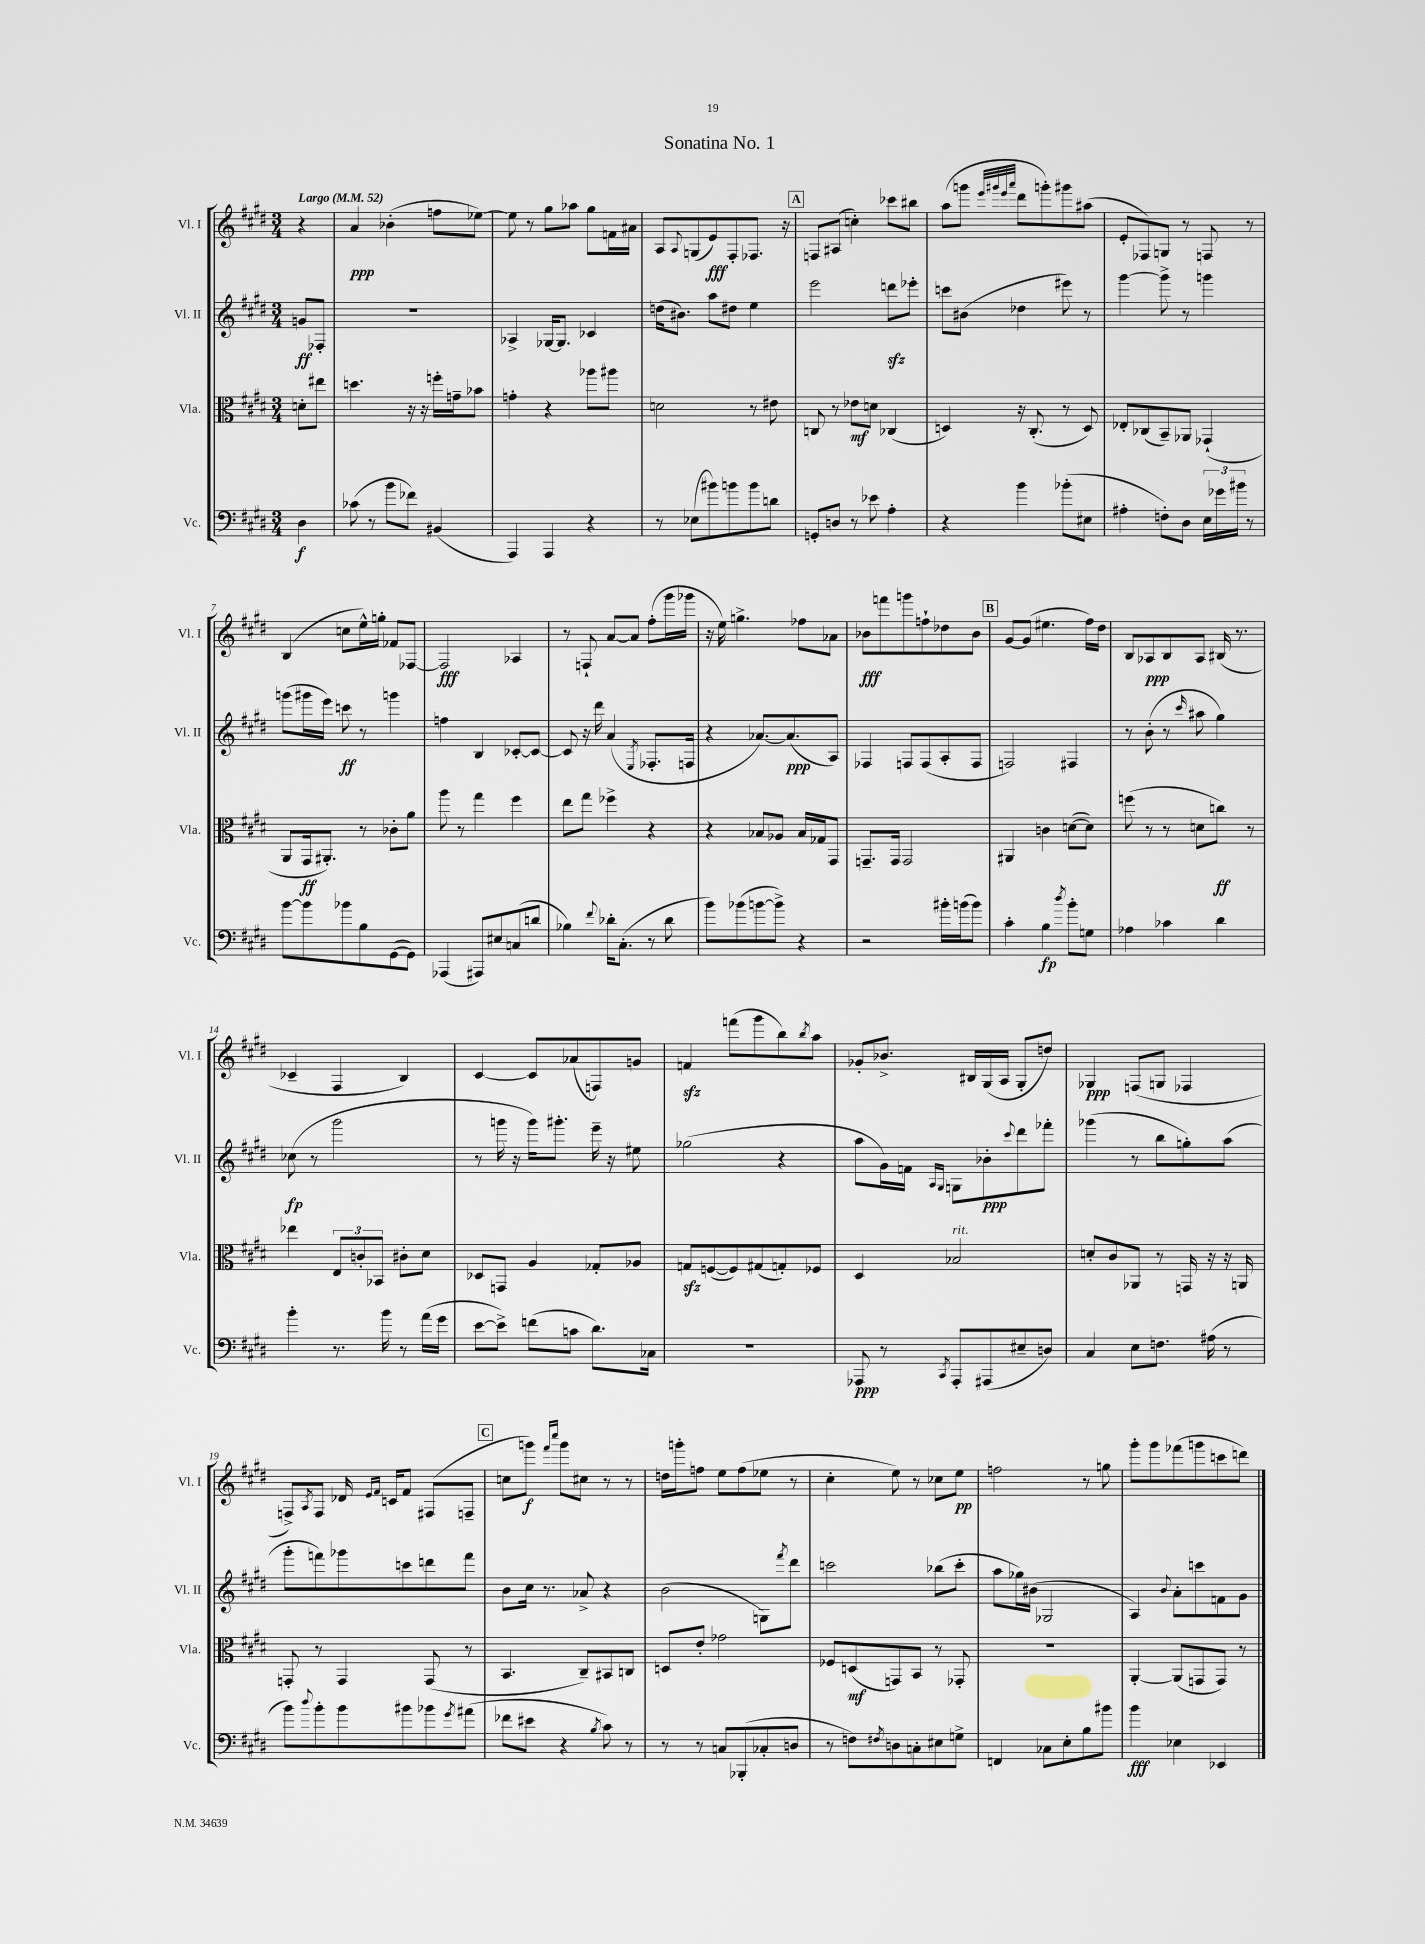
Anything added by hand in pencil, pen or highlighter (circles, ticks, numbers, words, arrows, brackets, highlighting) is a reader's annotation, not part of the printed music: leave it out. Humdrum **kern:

**kern	**kern	**kern	**kern
*staff4	*staff3	*staff2	*staff1
*clefF4	*clefC3	*clefG2	*clefG2
*k[f#c#g#d#]	*k[f#c#g#d#]	*k[f#c#g#d#]	*k[f#c#g#d#]
*M3/4	*M3/4	*M3/4	*M3/4
*MM52	*MM52	*MM52	*MM52
4D#\	8d'\L	8g/L	4r
.	8ee#\J	8F-'/J	.
=	=	=	=
(8c-\	4.dd\	2.r	4a/
8r	.	.	.
8b\L	.	.	(4b-'\
8f-\J)	16r	.	.
.	16r	.	.
(4BB#/	16ff'\LL	.	8ff\L
.	16g~\J	.	.
.	8b-\J	.	[8ee-\J)
=	=	=	=
4AAA/)	4g'\	4A-^/	8ee-\]
.	.	.	8r
4AAA/	4r	[16G-/LK	8gg#\L
.	.	8.G-/]J	.
.	.	.	8aa-\J
4r	8aa-\L	4c-/	8gg#\L
.	8aa#\J	.	16f\L
.	.	.	16a#\JJ
=	=	=	=
8r	2d\	(16dd\LK	8A/L
.	.	8.b#\J)	.
.	.	.	8qqA/
(8E-\L	.	.	(8G/
8b#\)	.	8aa\L	8e/)
8b\	.	8dd#\J	8F#'/
8b\	8r	4ee\	8.F-/J
8d\J	8e#\	.	.
.	.	.	16r
=	=	=	=
8GG'/L	8C/	2eee\	8F/L
8D/J	8r	.	(8A#/J
8r	8e-\L	.	4cc'\)
8e-\	8d\J	.	.
4A'\	(4C-/	8ddd\L	8ccc-\L
.	.	8eee-'\J	8bb#\J
=	=	=	=
4r	4D/)	8ccc\L	(8aa\L
.	.	(8b#\J	8ggg\J
.	.	.	32qqeee/LLL
.	.	.	32qqggg#/
.	.	.	32qqeee/
.	.	.	32qqaaa/JJJ
4b\	16r	4dd-\	8ddd#\L
.	(8.C#'/	.	.
.	.	.	8ggg'\)
(8b-'\L	8r	8eee#\)	8ggg#\
8E#\J	8D/)	8r	(8aa#\J
=	=	=	=
4A#'\	8E-'/L	[4ggg#\	8e'/L
.	(8C-/	.	8F-/)
8F'\L)	8BB~/)	8ggg#^\]	8G/J
8D#\J	8AA-/J	8r	8r
24E\LL	(4GG-`/	4ggg\	8F/
24g-\	.	.	.
24b#\JJ	.	.	.
8r	.	.	8r
=	=	=	=
[8b\L	8AA/L	(8ggg\L	(4B/
8b\]	16GG#/k	16ggg#\L	.
.	8.AA#'/J)	16eee\JJ)	.
8b-\	.	8ccc\	8cc\L
8B\	8r	8r	16ee^^\L)
.	.	.	16gg'\JJ
([8GG#\	8c-'\L	4ggg\	8f-/L
8GG#\]J)	8a\J	.	[8F-/J
=	=	=	=
(4AAA-/	8aa\	4ff\	2F-/]
.	8r	.	.
8AAA#/L)	4gg#\	4B/	.
8E#/	.	.	.
(8C/	4ff#\	[8c-'/L	4A-/
8d/J	.	8c-/_J	.
=	=	=	=
4B-\)	8ee\L	8c-/]	8r
.	8gg#\J	16r	8F`/
.	.	16ddd#\	.
8qqf#/	.	.	.
16d-'\LK	4ff-^\	(4a/	[8a/L
(8.C#'\J	.	.	.
.	.	.	8a/]J
.	.	8qE/	.
8r	4r	8.F-'/L	(8ff#'\L
8d-\	.	.	16ggg#\L
.	.	16F/Jk	16ggg-\JJ
=	=	=	=
8b\L)	4r	4r	16r
.	.	.	16ee\)
(8b-\	.	.	4.gg^\
[8b\	8B-/L	[8.a-/L)	.
8b^\]J)	8A-/J	.	.
.	.	(8.a-/]	.
4r	16B-/LL	.	8ff-\L
.	16G-/J	.	.
.	8GG#/J	8A/J)	8a-\J
=	=	=	=
2r	8.GG~/L	4F-/	8b-\L
.	.	.	8fff\
.	16GG/Jk	.	.
.	2GG/	8F/L	8ggg\
.	.	(8F/	8ff`\
16b#'\LL	.	8A'/	8dd-\
(16b\J	.	.	.
8b\J)	.	8F/J	8b-\J
=	=	=	=
4c#'\	4AA#/	2F/)	[8g#/L
.	.	.	(8g#/]J
4B\	4c\	.	4.ee#\
8qdd#/	.	.	.
8b'\L	([8d\L	4F#/	.
8G\J	8d\]J)	.	16ff#\LL)
.	.	.	16dd#\JJ
=	=	=	=
4A-\	(8ff\	8r	8B/L
.	8r	(8b'\	8A-/
4c-\	8r	8r	8B/
.	.	16qqccc#/	.
.	8d\L	8aa#\	8A-/J
4d#\	8cc\J)	4gg#\)	(16B#/
.	.	.	8.r
.	8r	.	.
=	=	=	=
4b'\	4ee-\	(8cc-\	4c-~/
.	.	8r	.
8.r	12E/L	2ggg#\	4F#/
.	12c'/	.	.
.	12BB-/J	.	.
16b\	.	.	.
8r	8c#'\L	.	4B/)
(16a\LL	8d#\J	.	.
16g#\JJ	.	.	.
=	=	=	=
[8e\L	8D-/L	8r	[4c#/
8e^\]J)	8GG/J	16ggg\	.
.	.	16r	.
(8f\L	4A/	16ggg\LK)	8c#/]L
.	.	8.ggg#'\J	.
8c\J	.	.	(8a-/
8.d#\L)	8G-'/L	16eee~\	8F/)
.	.	16r	.
.	8A-/J	8ee#\	8g/J
16C-\Jk	.	.	.
=	=	=	=
2.r	8G/L	(2gg-\	4f/
.	([8F/	.	.
.	8F/])	.	(8fff\L
.	(8G#/	.	8ggg#\
.	8G'/)	4r	8bb\)
.	.	.	8qbb/
.	8F-/J	.	8aa\J
=	=	=	=
8AAA-/	4D#/	8aa\L	8g-'/L
8r	.	16g#\L)	8.b-^/J
.	.	16f\JJ	.
.	.	16qqA/LL	.
8qCC#/	.	16qqG#/JJ	.
8AAA-'/L	2B-/	8G\L	.
.	.	.	16B#/LL
(8AAA#/	.	8b-'\	(16G#/
.	.	.	16A/JJ
.	.	8qqccc#/	.
8E#~/	.	8ddd#\	8G#'/L
8D/J)	.	8fff-'\J	8dd/J)
=	=	=	=
4C#/	8d'/L	(4ggg-\	4G-/
.	8c#/	.	.
8E\L	8AA-/J	8r	(8F/L
8.F\J	8r	8bb\L	8G/J
.	16GG/	8gg'\)	4F-/
(16A#\	16r	.	.
8r	16r	(8aa\J	.
.	16AA/	.	.
=	=	=	=
8b\L)	8GG'/	8ggg#'\L	8F^/L)
8qqdd#/	.	.	8qA/
8b'\	8r	8fff\)	8F/J
8b\	4GG/	8ggg-\	16d-/
.	.	.	16qqe/LL
.	.	.	16qqf#/JJ
.	.	.	16c/LK
8b#\	.	8ccc\	8f#/J
8b-\	(8GG/	8ddd\	(8F#/L
8qg#/	.	.	.
(8a#\J	8r	8fff\J	8F~/J
=	=	=	=
8f-\L	4.BB/	8b\L	8cc\L
8e#\J	.	16cc#\Jk	8ggg\J)
.	.	8.r	.
.	.	.	16qqfff#/LL
.	.	.	16qqcccc#/JJ
4r	.	.	8ggg\L
.	8C#~/L)	8a-^/	8cc#\J
8qB/	.	.	.
8c#\)	8BB#/	4r	8r
8r	8C/J	.	8r
=	=	=	=
8r	8D/L	(2b\	16dd\LL
.	.	.	16ggg'\J
8r	8e'/J	.	8ff\J
8C/L	2g-\	.	8ee\L
(8BBB-'/	.	.	(8ff\
8C-'/	.	8G\L)	8ee-\J
.	.	8qfff#/	.
8D/J	.	8ddd#\J	8r
=	=	=	=
8r	8F-/L	2ccc\	4cc#'\
8F\L)	(8D/	.	.
8qF#/	.	.	.
8D\	8GG/)	.	8ee\)
8C'\	8BB/J	.	8r
8E#\	8r	(8bb-\L	8cc-\L
8G^\J	8GG-'/	8ccc'\J	8ee\J
=	=	=	=
4FF/	2.r	8aa\L	2ff\
.	.	16gg-\L)	.
.	.	(16b#\JJ	.
8C-\L	.	2G-/	.
8E'\	.	.	.
8B\	.	.	8r
8b#\J	.	.	8gg\
=	=	=	=
4b\	[4AA'/	4A/)	8ggg#'\L
.	.	.	8ggg#\
.	.	8qqb/	.
4E-\	(8AA/]L	8a'\L	(8fff-\
.	8GG/	8ccc\	8ggg\
4EE-/	8GG/J)	8f\	8ccc\
.	8r	8g#\J	8ddd\J)
==	==	==	==
*-	*-	*-	*-
